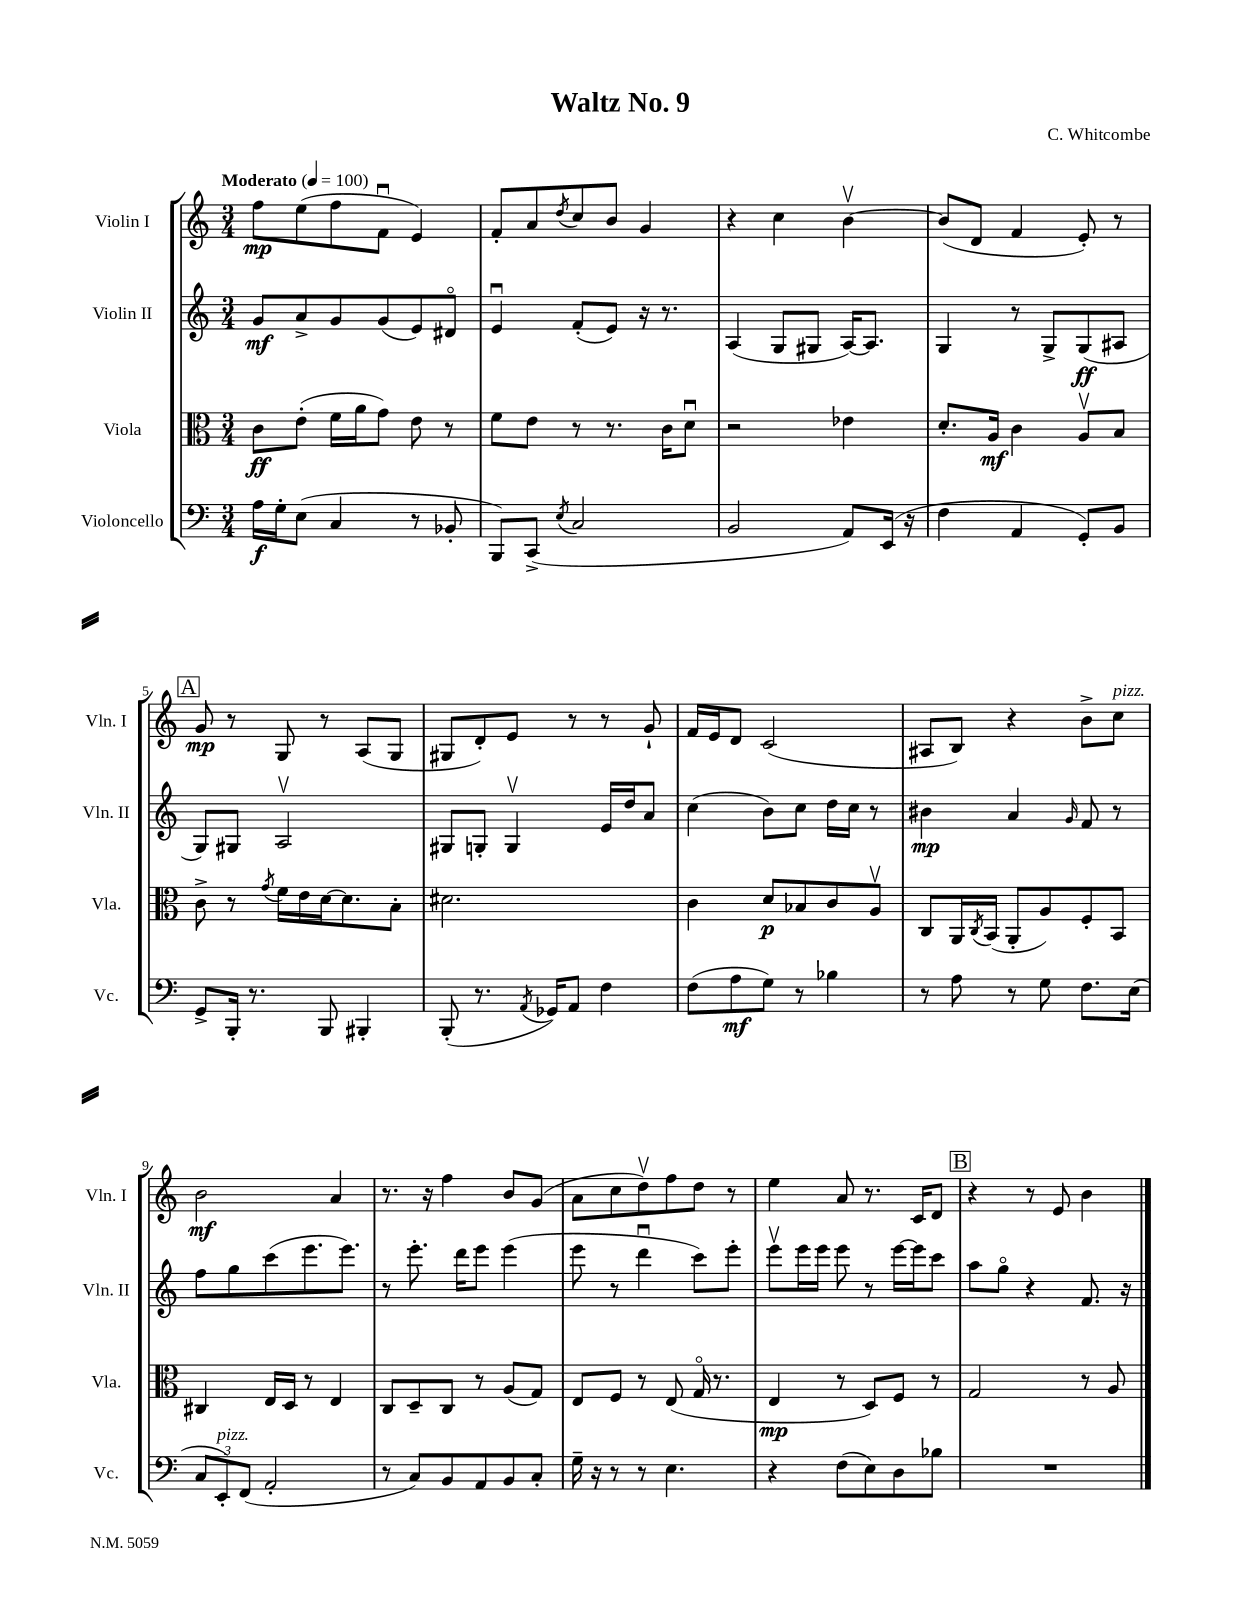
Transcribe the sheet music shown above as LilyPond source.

\header { title = "Waltz No. 9" composer = "C. Whitcombe" }
<<
\new StaffGroup <<
\new Staff = "s0" \with { instrumentName = "Violin I" shortInstrumentName = "Vln. I" } {
    \clef treble \key c \major \numericTimeSignature \time 3/4 \tempo "Moderato" 4 = 100
    f''8\mp e''8( f''8 f'8\downbow e'4) |
    f'8-. a'8 \acciaccatura { d''8 } c''8 b'8 g'4 |
    r4 c''4 b'4~\upbow |
    b'8( d'8 f'4 e'8-.) r8 |
    \mark \markup { \box "A" } g'8\mp r8 g8 r8 a8( g8 |
    gis8 d'8-.) e'8 r8 r8 g'8-! |
    f'16 e'16 d'8 c'2( |
    ais8 b8) r4 b'8-> c''8^\markup { \italic "pizz." } |
    b'2\mf a'4 |
    r8. r16 f''4 b'8 g'8( |
    a'8 c''8 d''8\upbow) f''8 d''8 r8 |
    e''4 a'8 r8. c'16 d'8 |
    \mark \markup { \box "B" } r4 r8 e'8 b'4 \bar "|." |
}
\new Staff = "s1" \with { instrumentName = "Violin II" shortInstrumentName = "Vln. II" } {
    \clef treble \key c \major \numericTimeSignature \time 3/4
    g'8\mf a'8-> g'8 g'8( e'8) dis'8\flageolet |
    e'4\downbow f'8-.( e'8) r16 r8. |
    a4( g8 gis8 a16~) a8. |
    g4 r8 g8-> g8\ff( ais8 |
    \mark \markup { \box "A" } g8) gis8 a2\upbow |
    gis8 g8-. g4\upbow e'16 d''16 a'8 |
    c''4( b'8) c''8 d''16 c''16 r8 |
    bis'4\mp a'4 \grace { g'16 } f'8 r8 |
    f''8 g''8 c'''8( e'''8. e'''8.) |
    r8 e'''8.-. d'''16 e'''8 e'''4( |
    e'''8 r8 d'''4\downbow c'''8) e'''8-. |
    e'''8\upbow e'''16 e'''16 e'''8 r8 e'''16~ e'''16 c'''8 |
    \mark \markup { \box "B" } a''8 g''8\flageolet r4 f'8. r16 \bar "|." |
}
\new Staff = "s2" \with { instrumentName = "Viola" shortInstrumentName = "Vla." } {
    \clef alto \key c \major \numericTimeSignature \time 3/4
    c'8\ff e'8-.( f'16 a'16 g'8) e'8 r8 |
    f'8 e'8 r8 r8. c'16 d'8\downbow |
    r2 ees'4 |
    d'8.-. a16\mf c'4 a8\upbow b8 |
    \mark \markup { \box "A" } c'8-> r8 \acciaccatura { g'8 } f'16 e'16 d'16~ d'8. b8-. |
    dis'2. |
    c'4 d'8\p bes8 c'8 a8\upbow |
    c8 a,16 \acciaccatura { c8 } b,16( a,8-. a8) f8-. b,8 |
    cis4 e16 d16 r8 e4 |
    c8 d8-- c8 r8 a8( g8) |
    e8 f8 r8 e8( g16\flageolet r8. |
    e4\mp r8 d8) f8 r8 |
    \mark \markup { \box "B" } g2 r8 a8 \bar "|." |
}
\new Staff = "s3" \with { instrumentName = "Violoncello" shortInstrumentName = "Vc." } {
    \clef bass \key c \major \numericTimeSignature \time 3/4
    a16\f g16-. e8( c4 r8 bes,8-. |
    b,,8) c,8->( \acciaccatura { e8 } c2 |
    b,2 a,8) e,16( r16 |
    f4 a,4 g,8-.) b,8 |
    \mark \markup { \box "A" } g,8-> b,,16-. r8. b,,8 bis,,4-. |
    b,,8-.( r8. \acciaccatura { a,8 } ges,16) a,8 f4 |
    f8( a8\mf g8) r8 bes4 |
    r8 a8 r8 g8 f8. e16( |
    \tuplet 3/2 { c8 e,8-.^\markup { \italic "pizz." }) f,8( } a,2-. |
    r8 c8) b,8 a,8 b,8 c8-. |
    g16-- r16 r8 r8 e4. |
    r4 f8( e8) d8 bes8 |
    \mark \markup { \box "B" } R2. \bar "|." |
}
>>
>>
